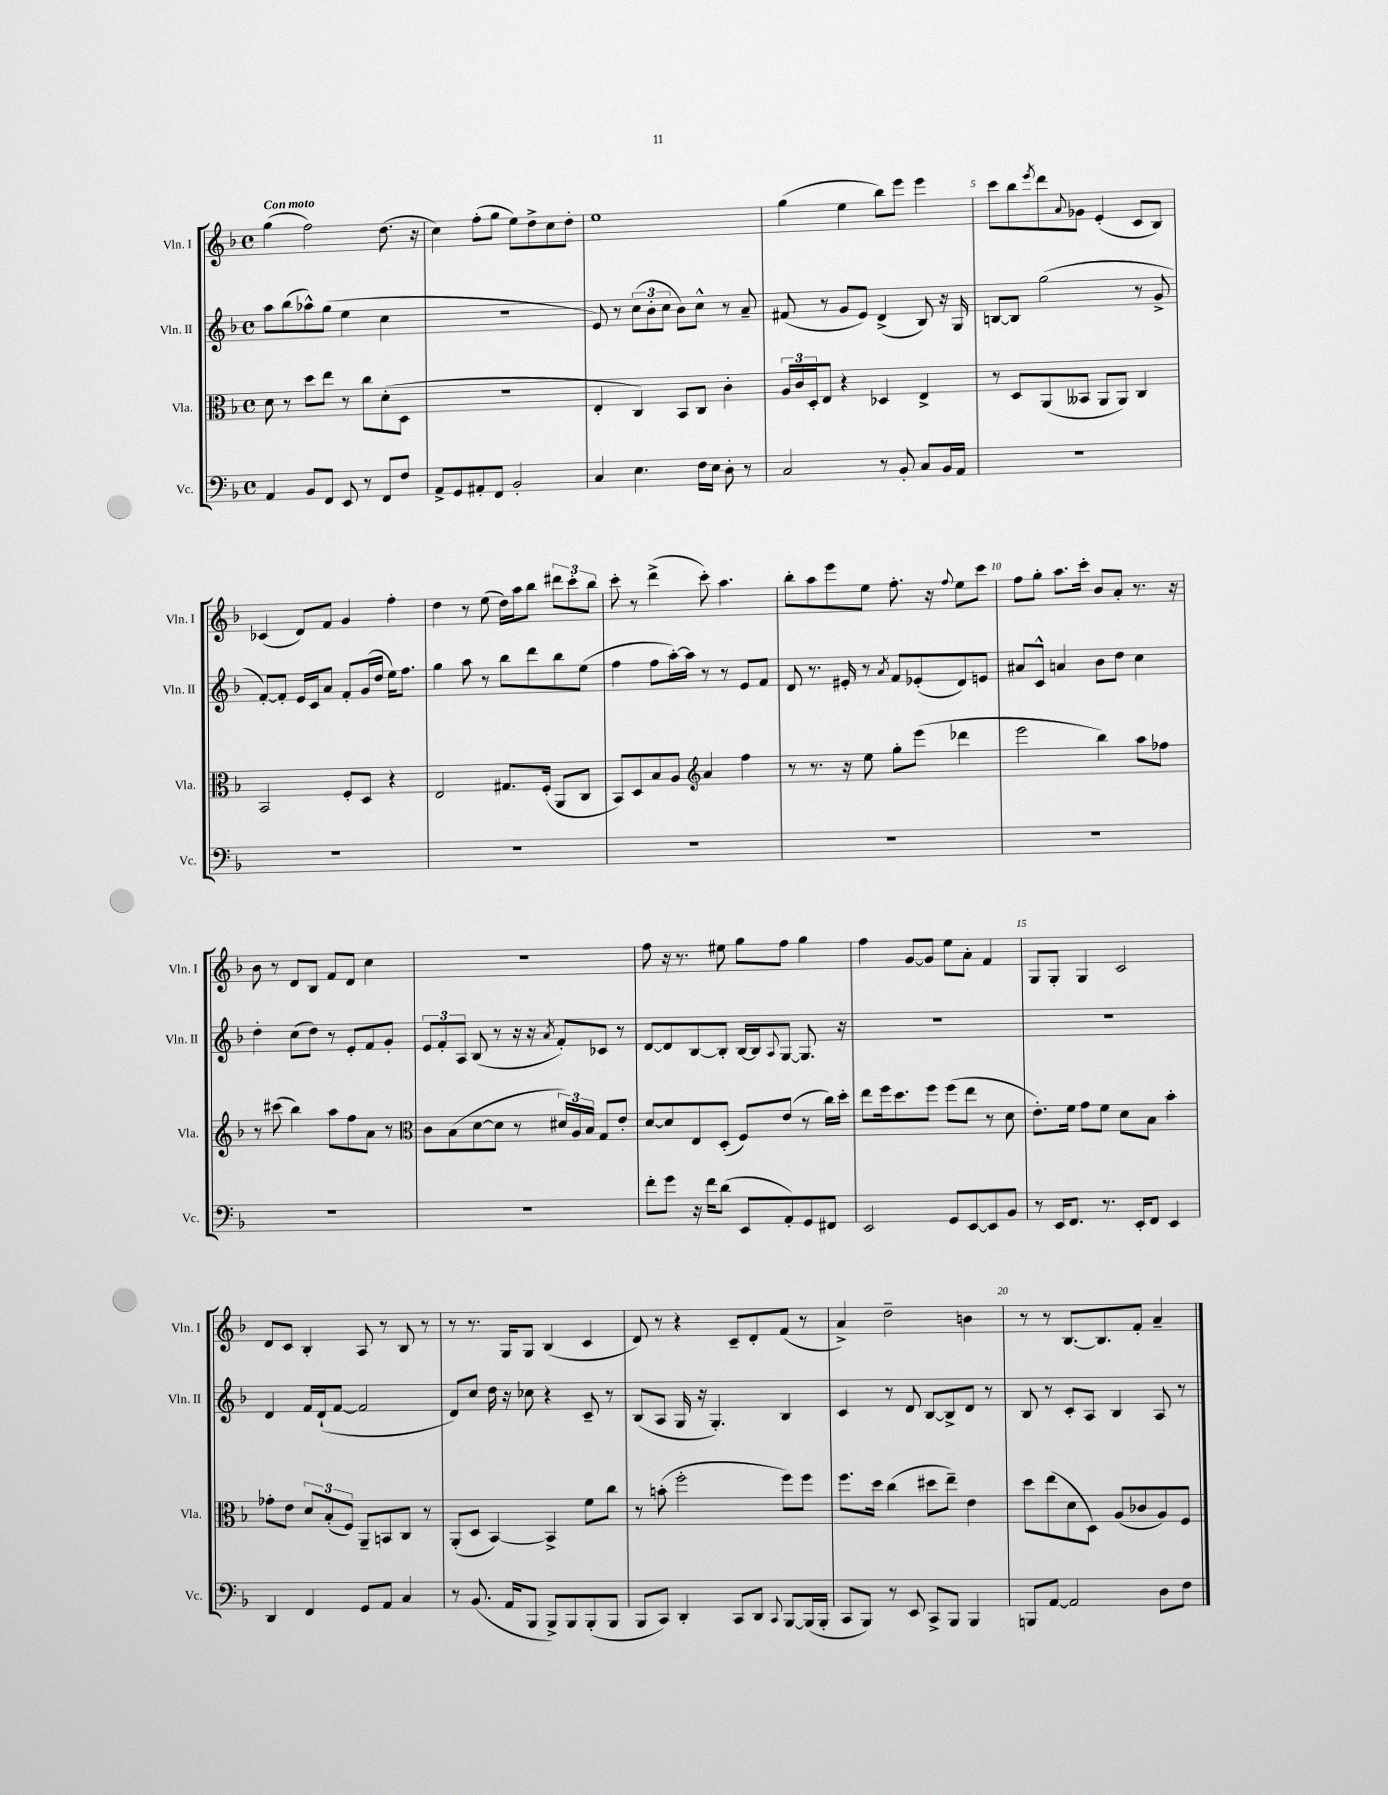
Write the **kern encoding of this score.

**kern	**kern	**kern	**kern
*staff4	*staff3	*staff2	*staff1
*clefF4	*clefC3	*clefG2	*clefG2
*k[b-]	*k[b-]	*k[b-]	*k[b-]
*M4/4	*M4/4	*M4/4	*M4/4
*met(c)	*met(c)	*met(c)	*met(c)
4AA/	8d\	8aa\L	(4gg\
.	8r	(8bb-\	.
8BB-/L	8dd\L	8aa-^^\)	2ff\)
8FF/J	8ee\J	(8gg\J	.
8EE/	8r	4ee\	.
8r	8cc\L	.	.
8FF/L	(8d'\	4cc\	(8.dd\
8F/J	8D\J	.	.
.	.	.	16r
=	=	=	=
8AA^/L	1r	1r	4cc\)
8GG/	.	.	.
8AA#'/	.	.	(8ff'\L
8FF/J	.	.	8gg\J
2BB-'/	.	.	8ee\L)
.	.	.	8dd^\
.	.	.	8cc\
.	.	.	8dd'\J
=	=	=	=
4C/	4E'/	8e/)	1ee
.	.	8r	.
4.E\	4C/)	(12cc\L	.
.	.	12b-'\	.
.	.	12cc\J	.
.	8BB-/L	8b-\L)	.
16F\LL	8C/J	8cc^^\J	.
16E\JJ	.	.	.
8D'\	4c'\	8r	.
8r	.	8a~/	.
=	=	=	=
2C/	24A/LL	(8f#/	(4gg\
.	24c/	.	.
.	24D'/J	.	.
.	8E/J	8r	.
.	4r	8g/L	4ee\
.	.	8e/J)	.
8r	4D-/	(4d^/	8bb-\L)
8BB-'/	.	.	8eee\J
8C/L	4E^/	8B-/)	4eee\
16BB-/L	.	16r	.
16AA/JJ	.	16G/	.
=	=	=	=
1r	8r	[8B/L	8ccc\L
.	8D/L	8B/]J	8bb-\
.	.	.	8qeee/
.	(8AA/	(2gg\	8ddd\
.	.	.	8qqa/
.	8BB--/J	.	8g-\J
.	8AA/L	.	(4e'/
.	8AA/J)	.	.
.	4C/	8r	8c/L
.	.	8g^/	8B-/J)
=	=	=	=
1r	2BB-/	[8f'/L)	(4c-/
.	.	8f'/]J	.
.	.	16e/LL	8d/L)
.	.	16c/J	.
.	.	8a/J	8f/J
.	8F'/L	8f'/L	4g/
.	8D/J	(16g/L	.
.	.	16dd/JJ	.
.	4r	16ee\LK)	4ff'\
.	.	8.ff\J	.
=	=	=	=
1r	2E/	4gg\	4dd\
.	.	8aa\	8r
.	.	8r	(8ee\
.	8.G#/L	8bb-\L	16dd\LL)
.	.	.	16aa\J
.	.	8ddd\	8bb-\J
.	(16F'/Jk	.	.
.	8AA/L	8bb-\	12ddd#\L
.	.	.	12ccc'\
.	8C/J	(8ee\J	.
.	.	.	12bb-\J
=	=	=	=
1r	8BB-/L)	4ff\	8ccc'\
.	8D/	.	8r
.	8B-/	8ff\L	(4ddd^\
.	8A/J	[16aa'\L)	.
.	.	16aa\]JJ	.
*	*clefG2	*	*
.	4a/	8r	8ccc'\)
.	.	8r	4.aa\
.	4ff\	8e/L	.
.	.	8f/J	.
=	=	=	=
1r	8r	8d/	8bb-'\L
.	8.r	8.r	8aa\
.	.	.	8eee\
.	16r	16e#'/	.
.	8ee\	8r	8ee\J
.	.	8qa/	.
.	8gg'\L	8f/L	8.ff'\
.	(8eee\J	(8e-'/	.
.	.	.	16r
.	.	.	8qqff/
.	4ddd-\	8d/)	8ee\L
.	.	8e/J	8ccc\J
=	=	=	=
1r	2eee\	8a#/L	8ff\L
.	.	8c^^/J	8gg'\J
.	.	4a/	8.aa\L
.	.	.	16ccc'\Jk
.	4bb-\)	8b-\L	8b-/L
.	.	8dd\J	8a'/J
.	8aa\L	4cc\	8.r
.	8ff-\J	.	.
.	.	.	16r
=	=	=	=
1r	8r	4dd'\	8b-\
.	(8ccc#\	.	8r
.	4bb-\)	(8cc\L	8d/L
.	.	8dd\J)	8B-/J
.	8aa\L	8r	8f/L
.	8ff\	8e'/L	8d/J
.	8a\J	8f/	4cc\
.	8r	8g'/J	.
=	=	=	=
*	*clefC3	*	*
1r	8c\L	12e/L	1r
.	.	12f'/	.
.	(8B-\	.	.
.	.	12A/J	.
.	[8d\	(8B-/	.
.	8d\]J	8r	.
.	8r	16r	.
.	.	16r	.
.	.	8qa/	.
.	24d#/LL)	8f'/L)	.
.	24A/	.	.
.	24B-/JJ	.	.
.	8G/L	8c-/J	.
.	8e'/J	8r	.
=	=	=	=
8f'\L	[8d/L	[8d/L	8ff\
8g\J	8d/]	8d/]	16r
.	.	.	8.r
16r	8E/	[8B-/	.
16f\LK	.	.	.
(8d\J	(8D'/J	8B-'/]J	8ee#\
8EE/L	8F/L)	[16B-/LL	8gg\L
.	.	16B-/]J	.
.	.	8qqA/	.
8AA'/)	(8e/J	[8G/J	8ff\J
8GG/	8r	8.G/]	4gg\
8FF#/J	16cc\LL)	.	.
.	16dd'\JJ	16r	.
=	=	=	=
2EE/	8ee\L	1r	4ff\
.	16ff\k	.	.
.	8.dd\	.	.
.	.	.	[8g/L
.	8ff\J	.	8g/]J
8GG/L	(8ff\L	.	8ee\L
[8EE/	8ee\J	.	8a'\J
8EE/]	8r	.	4f/
8BB-/J	8d\	.	.
=	=	=	=
8r	8.e'\L)	1r	8G/L
16EE/LK	.	.	8G'/J
8.FF/J	16f\Jk	.	.
.	8g\L	.	4G/
8.r	8f\J	.	.
.	8d\L	.	2c/
16EE'/LK	.	.	.
8FF/J	8B-\J	.	.
4EE/	4b-'\	.	.
=	=	=	=
4DD/	8g-'\L	4d/	8d/L
.	8e\J	.	8c/J
4FF/	12d/L	16f/LL	4B-'/
.	.	(16d`/J	.
.	(12B-'/	.	.
.	.	[8f/J	.
.	12F/J)	.	.
8GG/L	8AA~/L	2f/]	8A/
8AA/J	8BB/	.	8r
4C/	8C/J	.	8B-/
.	8r	.	8r
=	=	=	=
8r	(8AA'/L	8d/L)	8r
(8.BB-/	8D/J	8cc/J	8.r
.	[4BB-/)	16dd\	.
16AA/LK	.	16r	16G/LK
8BBB-/J	.	8cc-\	8G/J
8BBB-^/L)	4BB-^/]	4r	(4B-/
8BBB-/	.	.	.
(8BBB-'/	8f\L	8c~/	4c/
8BBB-/J	8cc\J	8r	.
=	=	=	=
8BBB-/L	8r	(8B-/L	8d/)
8CC/J)	(8b'\	8A/J	8r
4DD'/	2ff'\	16G/	4r
.	.	16r	.
.	.	4.G'/)	.
8CC/L	.	.	8c~/L
8DD/J	.	.	8d'/
8qqCC/	.	.	.
[8BBB-/L	8ff\L)	4B-/	(8f/J
(16BBB-/]L	8ff\J	.	8r
16BBB-'/JJ	.	.	.
=	=	=	=
8CC/L	8.ff\L	4c/	4a^/)
8BBB-/J)	.	.	.
.	16dd\Jk	.	.
8r	(4cc\	8r	2dd~\
8EE/	.	8d/	.
8CC^/L	8dd#\L	[8B-/L	.
8BBB-/J	8ee~\J)	8B-^/]	.
4BBB-/	4e\	8d/J	4b\
.	.	8r	.
=	=	=	=
8BBB/L	8dd\L	8B-/	8r
[8AA/J	(8ee\	8r	8r
2AA/]	8d\	8c'/L	[8.B-/L
.	8D\J)	8A/J	.
.	.	.	8.B-/]
.	(8A/L	4B-/	.
.	8c-/	.	8f'/J
8D\L	8A/)	8A/	4a~/
8F\J	8F/J	8r	.
==	==	==	==
*-	*-	*-	*-
